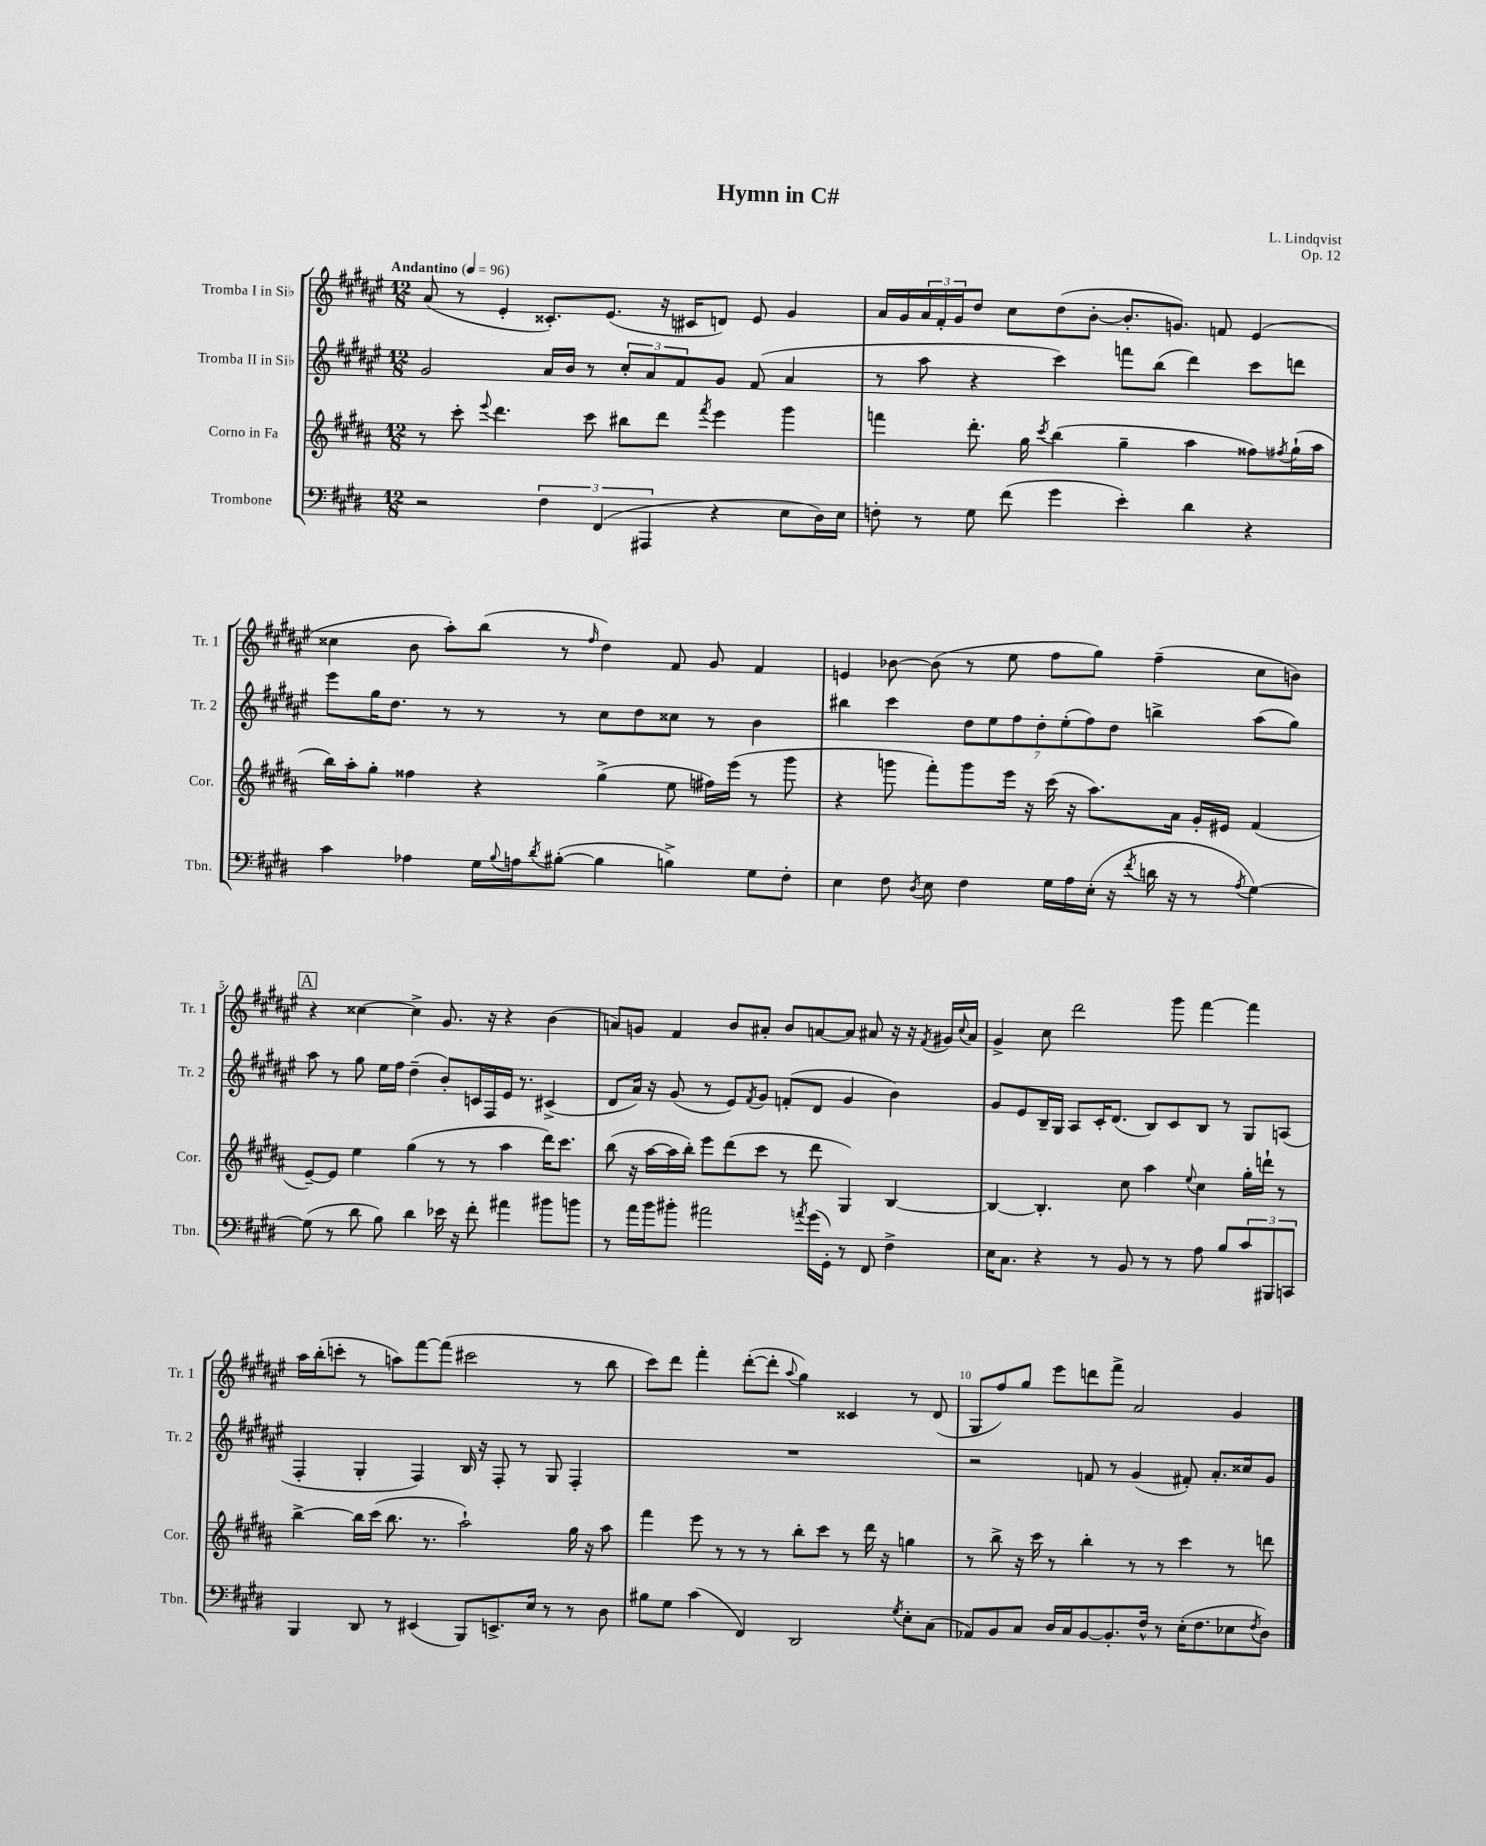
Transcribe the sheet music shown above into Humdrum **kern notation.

**kern	**kern	**kern	**kern
*staff4	*staff3	*staff2	*staff1
*clefF4	*clefG2	*clefG2	*clefG2
*k[f#c#g#d#]	*k[f#c#g#d#a#]	*k[f#c#g#d#a#e#]	*k[f#c#g#d#a#e#]
*M12/8	*M12/8	*M12/8	*M12/8
*MM96	*MM96	*MM96	*MM96
2r	8r	2g#	(8a#
.	8ccc#'	.	8r
.	8qqeee	.	.
.	4.ddd#	.	4e#'
6F#	.	16a#	8.c##')
.	.	16b	.
.	8ccc#	8r	.
(6FF#	.	.	.
.	.	.	(8.e#
.	8bb#	12cc#'	.
6AAA#	.	12a#	.
.	8ddd#	.	16r
.	.	12f#	.
.	.	.	16c#
.	8qfff#	.	.
4r	4eee	8g#	8d)
.	.	(8f#	8e#
8E	4ggg#	4a#	4g#
16D#)	.	.	.
16E	.	.	.
=	=	=	=
8F'	4fff	8r	16a#
.	.	.	16g#
8r	.	8aa#	24a#
.	.	.	24f#'
.	.	.	24g#
8G#	8.ddd#'	4r	8dd#
(8f#	.	.	8cc#
.	16gg#	.	.
.	8qccc#	.	.
4g#	(4bb	4ccc#)	(8dd#
.	.	.	[8b'
4e')	4gg#~	8fff	8.b']
.	.	(8bb	.
.	.	.	8.g)
4d#	4aa#	4ddd#)	.
.	.	.	8f
4r	8ff##)	8ccc#	(4e#
.	8qff#	.	.
.	(16gg#`	8ddd	.
.	16aa#	.	.
=	=	=	=
4c#	16bb)	8eee#	4cc##
.	16aa#'	.	.
.	8gg#'	16gg#	.
.	.	8.dd#	.
4A-	4ff##	.	8b
.	.	8r	8aa#')
16G#	4r	8r	(8bb
8qqB	.	.	.
16A	.	.	.
8qd#	.	.	.
([8B#'	.	8r	8r
.	.	.	16qqff#
4B#]	(4gg#^	8cc#	4dd#)
.	.	8dd#	.
4B^)	8ee	8cc##	8f#
.	16ff#)	8r	8g#
.	(16eee	.	.
8G#	8r	4b	4f#
8F#'	8ggg#	.	.
=	=	=	=
4E	4r	4bb#	4e
8F#	8ggg	4ccc#	[8b-
8qD#	.	.	.
8E	8fff#')	.	(8b-]
4F#	8ggg	14dd#	8r
.	.	14ee#	.
.	16eee	.	8ee#
.	.	14ff#	.
.	16r	.	.
.	.	14dd#'	.
16G#	(16ccc#	.	8ff#
.	.	(14ee#'	.
16A	16r	.	.
.	.	14ff#)	.
(16E'	8.aa#)	.	8gg#)
.	.	14dd#	.
16r	.	.	.
8qf#	.	.	.
16d	.	4bb^	(4ff#~
16r	16a#	.	.
8r	16g#'	.	.
.	16e#	.	.
8qA	.	.	.
[4G#)	(4f#	(8aa#	8cc#
.	.	8gg#)	8b)
=	=	=	=
(8G#]	[8e~)	8aa#	4r
8r	8e]	8r	.
8d#	4ee	8gg#	[4cc##
8B)	.	16ee#	.
.	.	16ff#	.
4d#	(4gg#	(4dd#~	4cc##^]
16e-	8r	8b')	8.g#
16r	.	.	.
8f#'	8r	16c	.
.	.	16F#	16r
4a#	4aa#	16e#	4r
.	.	8.r	.
8b#	16ddd#)	(4c#^	(4b
.	8.ccc#	.	.
8b	.	.	.
=	=	=	=
8r	(8bb	8d#	8a)
16a	16r	16a#)	8g
16b	[16aa#	16r	.
8b#'	16aa#]	(8g#	4f#
.	16bb')	.	.
2a#	8eee	8r	.
.	(8ddd#	8e#)	8b
.	.	8qf#	.
.	8ccc#	8g#	8a#'
.	8r	(8f'	8b
8qa	.	.	.
(16g#	8ddd#	8d#	[8a
16GG#')	.	.	.
8r	4G#)	4g#	8a]
8FF#	.	.	8a#
4F#^	[4B	4b)	16r
.	.	.	16r
.	.	.	8qf#
.	.	.	16g#
.	.	.	8qqcc#
.	.	.	16a#
=	=	=	=
16E	4B_	8g#	4g#^
8.C#	.	.	.
.	.	8e#	.
4r	4.B']	16B~	8cc#
.	.	16G#	.
.	.	8A#	2ddd#
8r	.	16c#'	.
.	.	(8.d#	.
8BB	8cc#	.	.
8r	4aa#	8B)	.
8r	.	8c#	8ggg#
.	8qqee	.	.
8A	4cc#	8B	[4fff#
8B	.	8r	.
12c#	16gg#'	8G#	4fff#]
.	16ddd`	.	.
12BBB#	.	.	.
.	8r	(8A	.
12CC	.	.	.
=	=	=	=
4BBB	[4bb^	4F#'	16aa#
.	.	.	(16bb'
.	.	.	8ccc'
8DD#	16bb]	4G#'	8r
.	(16ccc#	.	.
8r	8.bb	.	8aa)
(4EE#	.	4F#)	[8fff#
.	8.r	.	.
.	.	.	(8fff#]
8BBB)	2aa#`)	16B	2ccc#
.	.	16r	.
8.EE^	.	8F#'	.
.	.	8r	.
16E	.	.	.
8r	.	8G#	.
8r	16gg#	4F#'	8r
.	16r	.	.
8D#	8aa#	.	8bb
=	=	=	=
8B#	4fff#	1.r	8ccc#)
8G#	.	.	8ddd#
(4c#	8eee	.	4fff#'
.	8r	.	.
4FF#)	8r	.	([8ddd#'
.	8r	.	8ddd#']
.	.	.	8qqaa#
2DD#	8bb'	.	4gg#)
.	8ccc#	.	.
.	8r	.	4c##
.	16ddd#	.	.
.	16r	.	.
8qG#	.	.	.
8E'	4gg	.	8r
(8C#	.	.	(8d#
=	=	=	=
8AA-)	8r	2r	8G#
8BB	8bb^	.	8ff#)
8C#	16r	.	8gg#
.	16ccc#	.	.
16D#	8r	.	8eee#
16C#	.	.	.
[8BB	4bb'	8f	8ddd
8.BB']	.	8r	8fff#^
.	8r	(4g#	2a#
16F#^^	.	.	.
8r	8r	.	.
(16E'	4ccc#	8f#')	.
8.F#	.	.	.
.	.	8.a#'	.
8E-	8r	.	4g#
.	.	16cc##	.
8qF#	.	.	.
8D#)	8ddd	8g#	.
==	==	==	==
*-	*-	*-	*-
